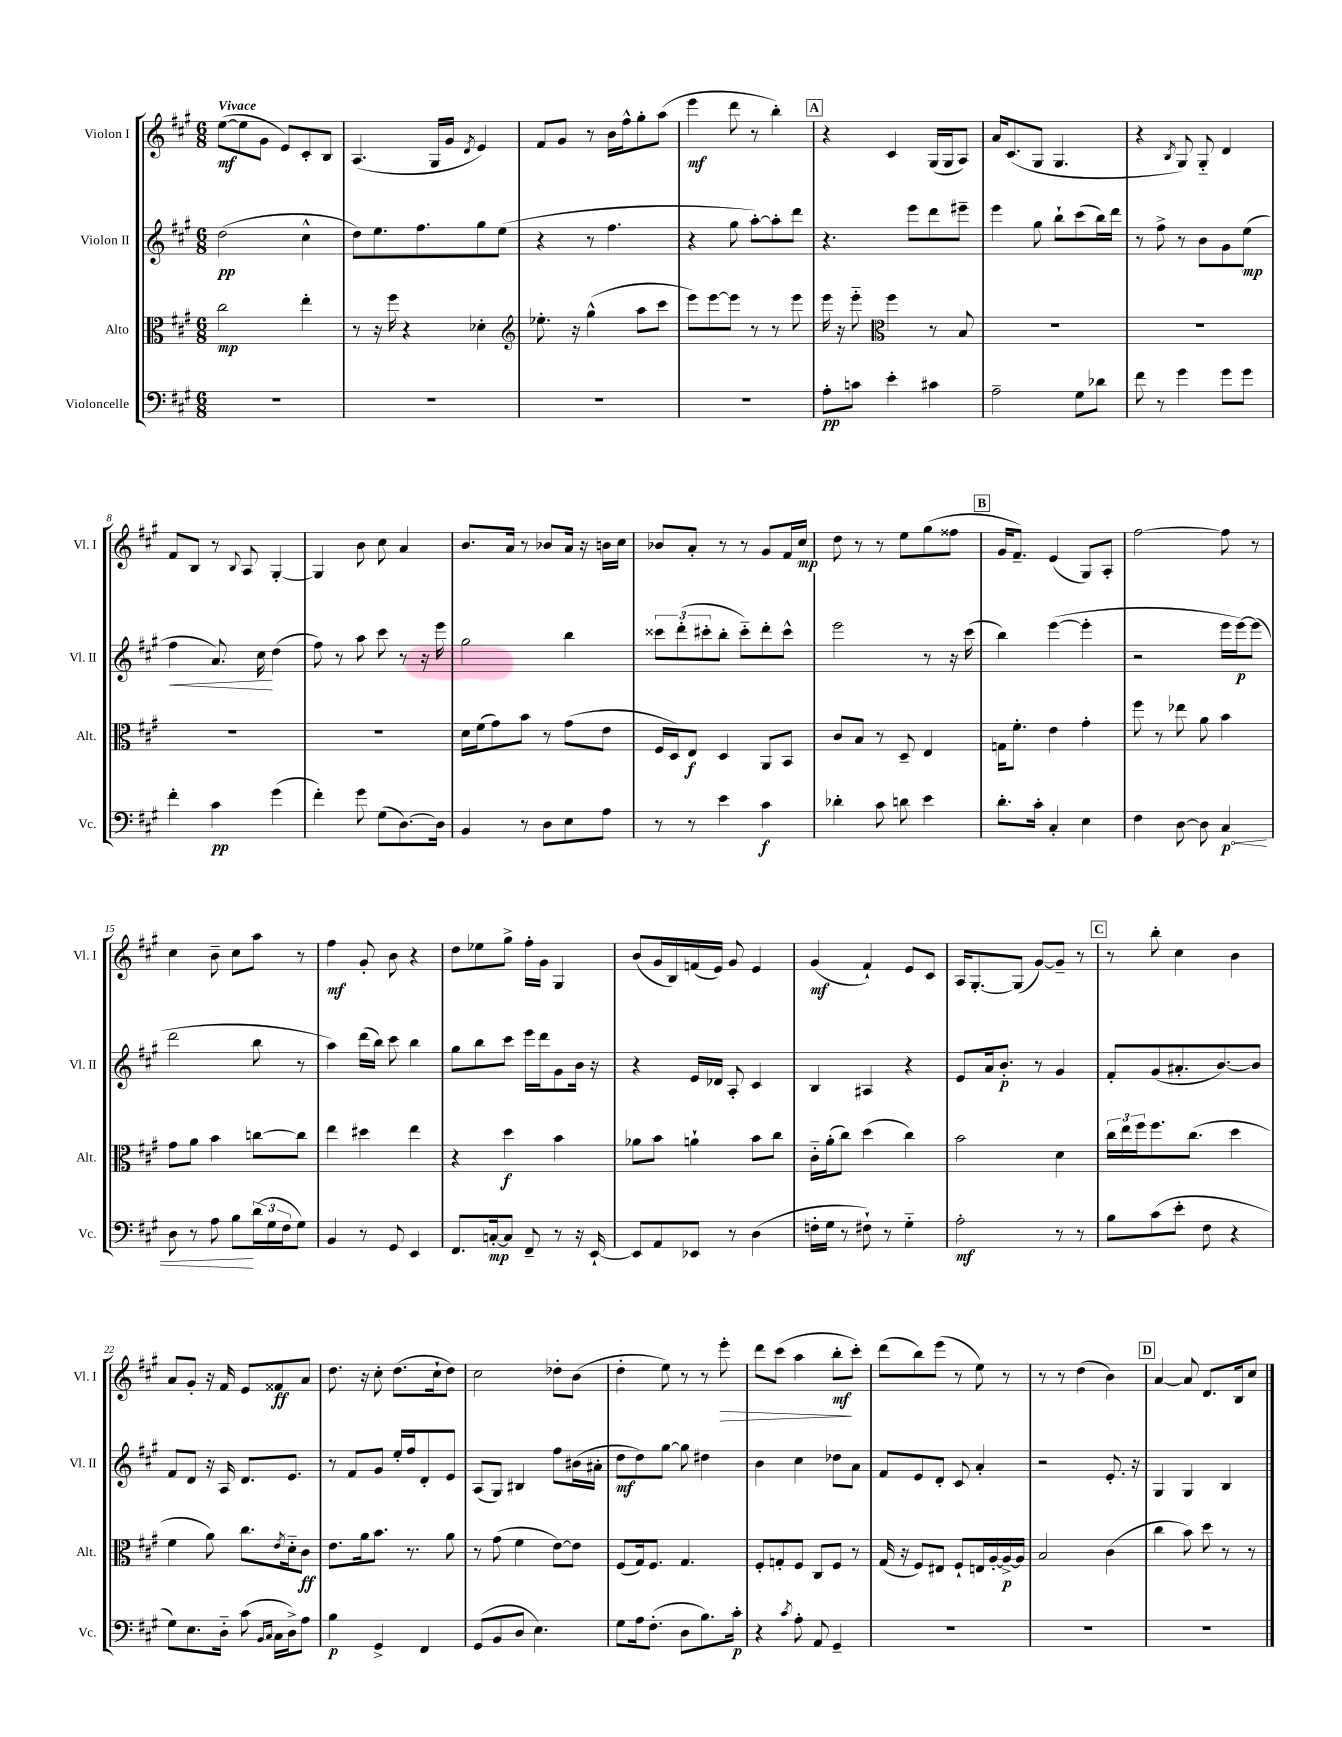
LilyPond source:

<<
\new StaffGroup <<
\new Staff = "s0" \with { instrumentName = "Violon I" shortInstrumentName = "Vl. I" } {
    \clef treble \key a \major \numericTimeSignature \time 6/8 \tempo "Vivace"
    e''8~\mf( e''8 gis'8 e'8) cis'8-. b8 |
    a4.( gis16 gis'16 \acciaccatura { d'8 } e'4) |
    fis'8 gis'8 r8 b'16 fis''16-^ gis''8-. a''8( |
    e'''4\mf d'''8 r8 b''4-.) |
    \mark \markup { \box "A" } r4 cis'4 gis16( gis16 a8) |
    a'16 cis'8.( gis8 gis4. |
    r4 \acciaccatura { b8 } gis8) gis8-_ d'4 |
    fis'8 b8 r8 \appoggiatura { b8 } a8 gis4~-. |
    gis4 b'8 cis''8 a'4 |
    b'8. a'16 r8 bes'8 a'16 r16 b'16 cis''16 |
    bes'8 a'8-. r8 r8 gis'8 fis'16 cis''16\mp |
    d''8 r8 r8 e''8 gis''8( fisis''8 |
    \mark \markup { \box "B" } gis'16 fis'8.--) e'4( gis8) a8-. |
    fis''2~ fis''8 r8 |
    cis''4 b'8-- cis''8 a''8 r8 |
    fis''4\mf gis'8-. b'8 r4 |
    d''8 ees''8 gis''8-> fis''16-. gis'16 gis4 |
    b'8( gis'16 b16) f'16( e'16) gis'8 e'4 |
    gis'4\mf( fis'4-!) e'8 cis'8 |
    a16 gis8.~-. gis8( gis'8~) gis'8-- r8 |
    \mark \markup { \box "C" } r8 b''8-. cis''4 b'4 |
    a'8 gis'8-. r16 fis'16 e'8 fisis'8\ff a'8 |
    d''8. r16 cis''8-. d''8.( cis''16-! d''8) |
    cis''2 des''8-. b'8( |
    d''4-. e''8) r8 r8 e'''8-.\> |
    d'''8 cis'''8( a''4 b''8-.\mf\! cis'''8-.) |
    d'''8( b''8) e'''8( r8 e''8) r8 |
    r8 r8 d''4( b'4) |
    \mark \markup { \box "D" } a'4~ a'8 d'8. b16 cis''8 \bar "|." |
}
\new Staff = "s1" \with { instrumentName = "Violon II" shortInstrumentName = "Vl. II" } {
    \clef treble \key a \major \numericTimeSignature \time 6/8
    d''2\pp( cis''4-^ |
    d''8) e''8. fis''8. gis''8 e''8( |
    r4 r8 fis''4. |
    r4 gis''8 a''8~-.) a''8-. d'''8 |
    \mark \markup { \box "A" } r4. e'''8 d'''8 eis'''8-- |
    e'''4 gis''8 b''8-! cis'''8( b''16) d'''16 |
    r8 fis''8-> r8 b'8 gis'8 e''8\mp( |
    fis''4\< a'8.) cis''16\! d''4( |
    fis''8) r8 a''8 cis'''8 r8 r16 e'''16 |
    gis''2 b''4 |
    \tuplet 3/2 { cisis'''8 d'''8-.( cis'''8-. } b''8-. cis'''8-_) d'''8-. cis'''8-^ |
    e'''2 r8 r16 cis'''16( |
    \mark \markup { \box "B" } b''4) e'''4~( e'''4-. |
    r2 e'''16 e'''16~\p) e'''8( |
    d'''2 b''8 r8 |
    a''4) d'''16( b''16) cis'''8 b''4 |
    gis''8 b''8 cis'''8 e'''16 d'''16 gis'8 b'16 r16 |
    r4 e'16 des'16 a8-. cis'4 |
    b4 ais4 r4 |
    e'8 a'16 b'8.-.\p r8 gis'4 |
    \mark \markup { \box "C" } fis'8-. gis'8( ais'8.-. b'8.~) b'8 |
    fis'8 d'8 r16 a16 d'8. e'8. |
    r8 fis'8 gis'8 e''16-. fis''16 d'8-. e'8 |
    a8( gis8) bis4 fis''8 bis'16( ais'16-. |
    d''8\mf d''8) gis''8~ gis''8 dis''4 |
    b'4 cis''4 des''8 a'8 |
    fis'8 e'8 d'8-. cis'8 a'4-. |
    r2 e'8.-. r16 |
    \mark \markup { \box "D" } gis4 gis4 b4 \bar "|." |
}
\new Staff = "s2" \with { instrumentName = "Alto" shortInstrumentName = "Alt." } {
    \clef alto \key a \major \numericTimeSignature \time 6/8
    cis''2\mp e''4-. |
    r8 r16 fis''16 r4 des'4-. |
    \clef treble ees''8.-. r16 gis''4-^( a''8 cis'''8 |
    e'''8) e'''8~ e'''8 r8 r8 e'''8 |
    \mark \markup { \box "A" } e'''16 r16 e'''8-_ \clef alto fis''4 r8 b8 |
    R2. |
    R2. |
    R2. |
    R2. |
    d'16 fis'16( gis'8) b'8 r8 gis'8( e'8 |
    fis16 d16) e8\f d4 a,8 b,8 |
    cis'8 b8 r8 d8-- e4 |
    \mark \markup { \box "B" } g16 fis'8.-. e'4 gis'4-. |
    fis''8 r8 ees''8 a'8 b'4 |
    gis'8 a'8 b'4 c''8~ c''8 |
    e''4 dis''4 e''4 |
    r4 d''4\f b'4 |
    aes'8 b'8 a'4-! b'8 cis''8 |
    cis'16-_ a'16-.( cis''8) d''4( cis''4) |
    b'2 d'4 |
    \mark \markup { \box "C" } \tuplet 3/2 { cis''16 e''16 fis''16 } fis''8. cis''8.( d''4 |
    fis'4 a'8) cis''8. \acciaccatura { e'8 } d'16-_ cis'8\ff |
    e'8. a'16 b'8. r8. a'8 |
    r8 gis'8( fis'4 e'8~) e'8 |
    fis8( gis16) fis8. gis4. |
    fis8-. g8-. fis8 cis8 fis8 r8 |
    gis16( r16 fis8) eis8 fis8-! e16 a16~-. a16~->\p a16 |
    b2 cis'4( |
    \mark \markup { \box "D" } cis''4 b'8) d''8 r8 r8 \bar "|." |
}
\new Staff = "s3" \with { instrumentName = "Violoncelle" shortInstrumentName = "Vc." } {
    \clef bass \key a \major \numericTimeSignature \time 6/8
    R2. |
    R2. |
    R2. |
    R2. |
    \mark \markup { \box "A" } a8-.\pp c'8 e'4-. cis'4 |
    a2-- gis8 des'8 |
    fis'8 r8 gis'4 gis'8 gis'8 |
    fis'4-. cis'4\pp gis'4( |
    fis'4-.) gis'8 gis8( d8.~) d16 |
    b,4 r8 d8 e8 a8 |
    r8 r8 e'4 cis'4\f |
    des'4-. cis'8 d'8 e'4 |
    \mark \markup { \box "B" } d'8.-. cis'16-. cis4-. e4 |
    fis4 d8~ d8 \once \override Hairpin.circled-tip = ##t cis4\p\< |
    d8 r8 a8 b8\! \tuplet 3/2 { d'16( gis16 fis16 } gis8) |
    b,4 r8 gis,8 e,4 |
    fis,8. c16~-.\mp c8 fis,8-- r8 r16 e,16~-! |
    e,8 a,8 ees,8 r8 d4( |
    f16-. gis16 r8 fis8-!) r8 gis4-_ |
    a2-.\mf r8 r8 |
    \mark \markup { \box "C" } b8 cis'8( e'8-. fis8 r4 |
    gis8) e8. d16-_ cis'8( \grace { b,16 cis16 } cis16 d16->) a8 |
    b4\p gis,4-> fis,4 |
    gis,8( b,8 d8 e4.) |
    gis8 a16 fis8.-.( d8 b8.) cis'16-.\p |
    r4 \acciaccatura { cis'8 } a8-. a,8 gis,4-- |
    R2. |
    R2. |
    \mark \markup { \box "D" } R2. \bar "|." |
}
>>
>>
